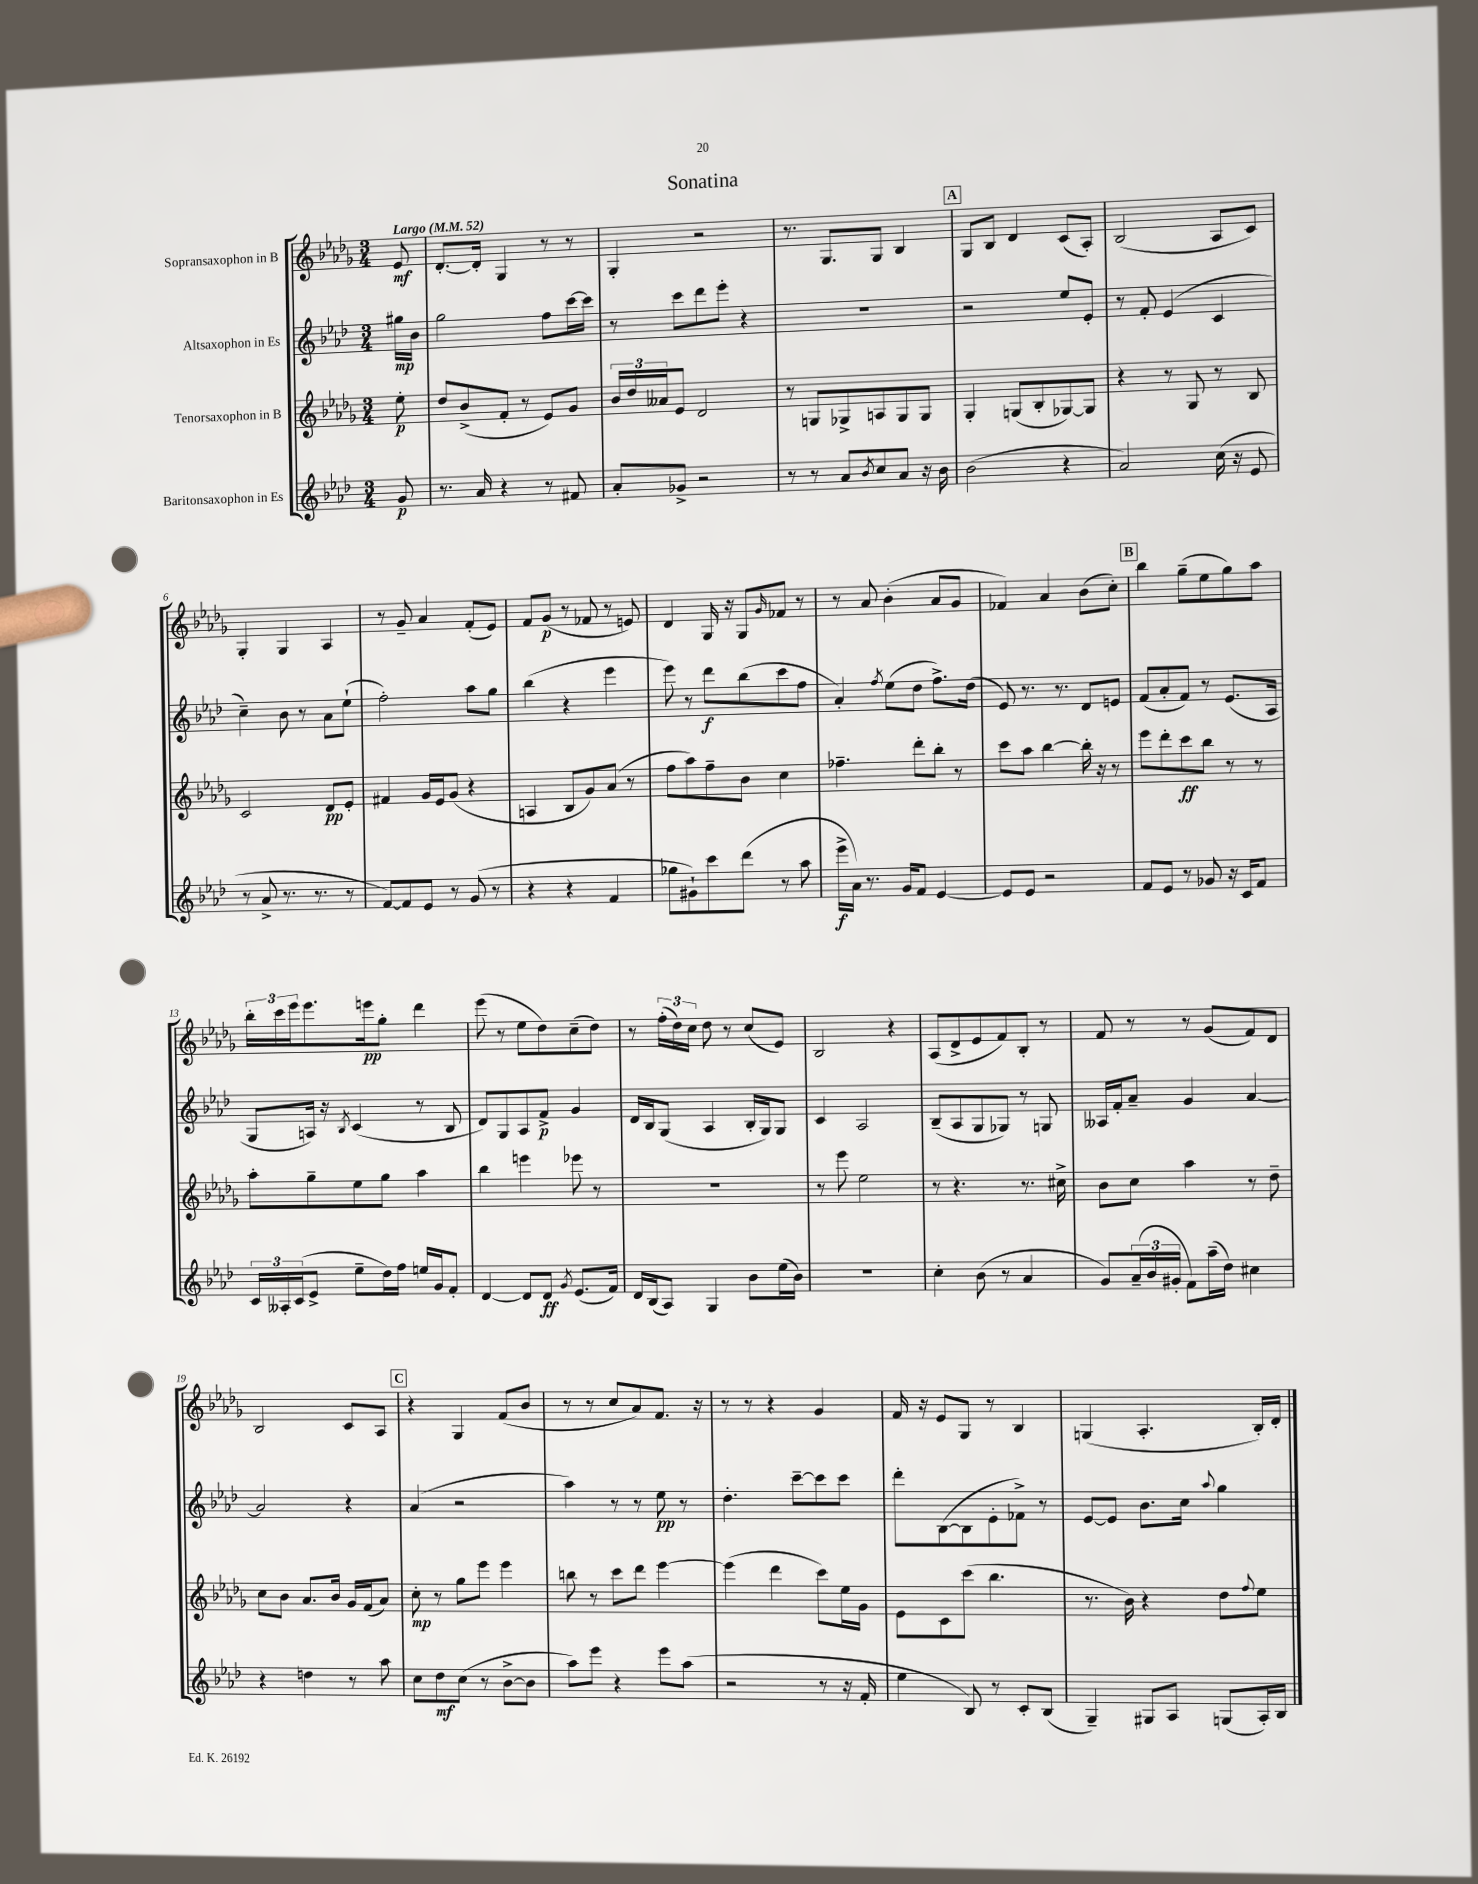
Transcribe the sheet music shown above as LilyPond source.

\header { title = "Sonatina" }
<<
\new StaffGroup <<
\new Staff = "s0" \with { instrumentName = "Sopransaxophon in B" } {
    \clef treble \key des \major \numericTimeSignature \time 3/4 \partial 8 \tempo "Largo" 4 = 52
    ees'8\mf |
    des'8.~-. des'16-. ges4 r8 r8 |
    ges4-. r2 |
    r8. ges8. ges8 bes4 |
    \mark \markup { \box "A" } ges8 bes8 des'4 c'8( aes8-.) |
    bes2( aes8 c'8) |
    ges4-. ges4 aes4 |
    r8 ges'8-- aes'4 f'8-.( ees'8) |
    f'8 ges'8\p( r8 fes'8 r8 e'8) |
    des'4 ges16 r16 ges8 \grace { ges'16 } fes'8 r8 |
    r8 aes'8 bes'4-.( aes'8 ges'8 |
    fes'4) aes'4 bes'8( c''8-.) |
    \mark \markup { \box "B" } bes''4 ges''8--( ees''8 ges''8) aes''8 |
    \tuplet 3/2 { bes''16-. c'''16 ees'''16 } ees'''8. e'''16\pp ges''8-. des'''4 |
    ees'''8( r8 ees''8 des''8) c''8--( des''8) |
    r8 \tuplet 3/2 { f''16-.( des''16) c''16 } des''8 r8 c''8( ees'8) |
    bes2 r4 |
    aes8( des'8-> ees'8 f'8) bes8-. r8 |
    f'8 r8 r8 ges'8( f'8) des'8 |
    bes2 c'8 aes8 |
    \mark \markup { \box "C" } r4 ges4 f'8( bes'8 |
    r8 r8 c''8 aes'8) f'8. r16 |
    r8 r8 r4 ges'4 |
    f'16 r16 ees'8 ges8 r8 bes4 |
    g4( aes4.-. bes16-.) des'16-. \bar "|." |
}
\new Staff = "s1" \with { instrumentName = "Altsaxophon in Es" } {
    \clef treble \key aes \major \numericTimeSignature \time 3/4 \partial 8
    gis''16\mp bes'16 |
    g''2 f''8 c'''16~ c'''16 |
    r8 c'''8 des'''8 ees'''8-. r4 |
    R2. |
    \mark \markup { \box "A" } r2 ees''8 ees'8-. |
    r8 f'8-. ees'4( c'4 |
    c''4--) bes'8 r8 aes'8 ees''8-!( |
    f''2-.) aes''8 g''8 |
    bes''4( r4 ees'''4 |
    ees'''8) r8 des'''8\f bes''8( c'''8 f''8 |
    aes'4-.) \acciaccatura { f''8 } ees''8( des''8 f''8.->) des''16( |
    ees'8) r8. r8. des'8 e'8 |
    \mark \markup { \box "B" } f'8( aes'8-. f'8) r8 ees'8.( aes16 |
    g8 a16) r16 \acciaccatura { bes8 } c'4( r8 bes8 |
    des'8) g8 aes8 f'8->\p g'4 |
    des'16 bes16 g8( aes4 bes16-. g16) g8 |
    c'4 aes2 |
    bes8--( aes8 g8 ges8) r8 g8 |
    aeses16 f'16-. aes'8-- g'4 aes'4~ |
    aes'2 r4 |
    \mark \markup { \box "C" } aes'4( r2 |
    aes''4) r8 r8 ees''8\pp r8 |
    des''4.-. c'''8~-- c'''8 c'''8 |
    des'''8-. bes8~( bes8 ees'8-. fes'8->) r8 |
    ees'8~ ees'8 bes'8. c''16 \appoggiatura { aes''8 } g''4 \bar "|." |
}
\new Staff = "s2" \with { instrumentName = "Tenorsaxophon in B" } {
    \clef treble \key des \major \numericTimeSignature \time 3/4 \partial 8
    ees''8-.\p |
    des''8 bes'8->( f'8-. r8 ees'8) ges'8 |
    \tuplet 3/2 { bes'16 des''16 aeses'16 } ees'8 des'2 |
    r8 g8 ges8-> a8 ges8 ges8 |
    \mark \markup { \box "A" } ges4-. g8( bes8-. ges8~) ges8 |
    r4 r8 ges8 r8 bes8 |
    c'2 des'8\pp ees'8-. |
    fis'4 ges'16 ees'16 ges'8( r4 |
    a4 bes8 ges'8) aes'8( r8 |
    f''8 aes''8) f''8-- bes'8 c''4 |
    fes''4.-- des'''8-. bes''8-. r8 |
    c'''8 aes''8 bes''4~ bes''16-. r16 r8 |
    \mark \markup { \box "B" } ees'''8 des'''8-. c'''8\ff bes''8 r8 r8 |
    aes''8-. ges''8-- ees''8 ges''8 aes''4 |
    bes''4 e'''4 ees'''8 r8 |
    R2. |
    r8 ees'''8 ees''2 |
    r8 r4. r8. cis''16-> |
    bes'8 c''8 aes''4 r8 des''8-- |
    c''8 bes'8 aes'8. bes'16 ges'16 f'16( aes'8) |
    \mark \markup { \box "C" } c''8-.\mp r8 ges''8 ees'''8 ees'''4 |
    b''8 r8 c'''8 des'''8 ees'''4~ |
    ees'''4( des'''4 c'''8) ees''16 ges'16 |
    ees'8 c'8 c'''8( bes''4. |
    r8. bes'16) r4 des''8 \appoggiatura { f''8 } ees''8 \bar "|." |
}
\new Staff = "s3" \with { instrumentName = "Baritonsaxophon in Es" } {
    \clef treble \key aes \major \numericTimeSignature \time 3/4 \partial 8
    g'8\p |
    r8. aes'16 r4 r8 fis'8 |
    aes'8-. ges'8-> r2 |
    r8 r8 aes'8 \acciaccatura { bes'8 } c''8 aes'8 r16 bes'16 |
    \mark \markup { \box "A" } bes'2( r4 |
    aes'2) c''16( r16 ees'8 |
    r8 aes'8-> r8. r8. r8 |
    f'8~) f'8 ees'8 r8 g'8( r8 |
    r4 r4 f'4 |
    ges''8 gis'8-!) c'''8 des'''8( r8 aes''8 |
    ees'''16->\f aes'16) r8. g'16 f'8 ees'4~ |
    ees'8 ees'8 r2 |
    \mark \markup { \box "B" } f'8 ees'8 r8 ges'8 r16 c'16 f'8 |
    \tuplet 3/2 { c'16 aeses16-. c'16( } ees'8-> ees''8-- des''16) f''16 e''16 g'16 f'8-. |
    des'4~ des'8 des'8\ff \acciaccatura { g'8 } ees'8.( f'16) |
    des'16 bes16( aes8) g4 bes'8 ees''16( bes'16) |
    R2. |
    c''4-. bes'8( r8 aes'4 |
    g'8) \tuplet 3/2 { aes'16--( bes'16 gis'16-. } f'8) aes''16--( des''16) cis''4 |
    r4 d''4 r8 aes''8 |
    \mark \markup { \box "C" } c''8 des''8\mf c''8( r8 bes'8~-> bes'8 |
    aes''8) ees'''8 r4 ees'''8 aes''8( |
    r2 r8 r16 f'16-. |
    ees''4 bes8) r8 c'8-. bes8( |
    g4--) gis8 aes8 g8( aes16-.) bes16 \bar "|." |
}
>>
>>
